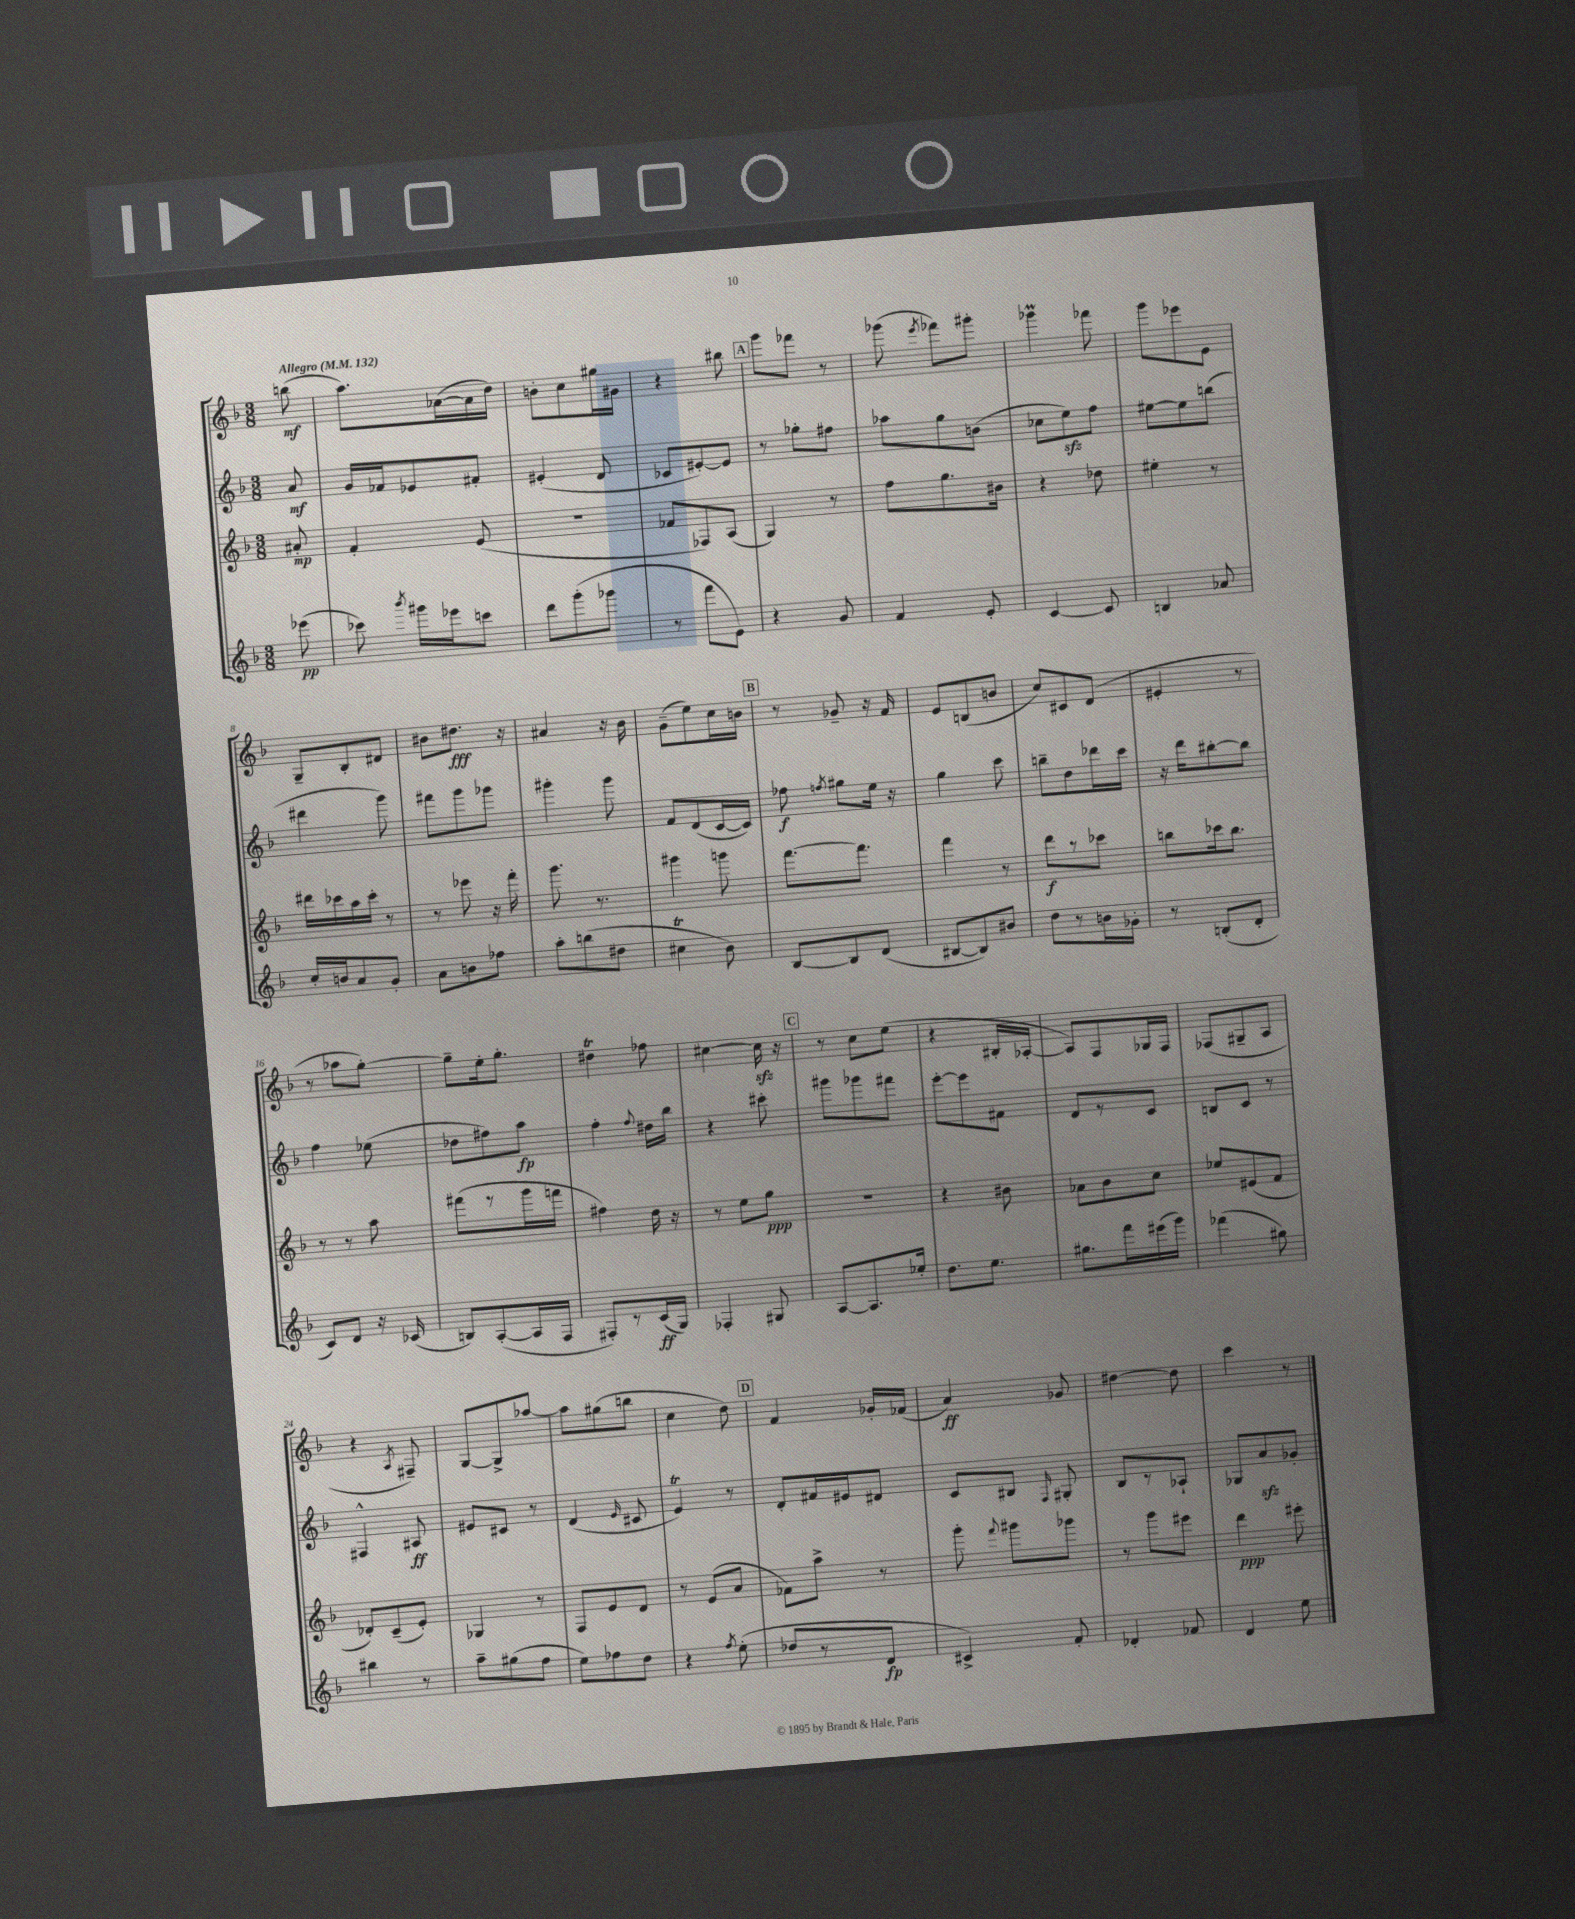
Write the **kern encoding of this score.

**kern	**dynam	**kern	**dynam	**kern	**dynam	**kern	**dynam
*part4	*part4	*part3	*part3	*part2	*part2	*part1	*part1
*staff4	*staff4	*staff3	*staff3	*staff2	*staff2	*staff1	*staff1
*clefG2	*	*clefG2	*	*clefG2	*	*clefG2	*
*k[b-]	*	*k[b-]	*	*k[b-]	*	*k[b-]	*
*M3/8	*	*M3/8	*	*M3/8	*	*M3/8	*
*MM132	*	*MM132	*	*MM132	*	*MM132	*
=	=	=	=	=	=	=	=
!	!	!	!	!	!	!LO:TX:a:B:t=Allegro	!
(8eee-X\	pp	8a#X'/	mp	8a/	mf	(8bbn\	mf
=1	=1	=1	=1	=1	=1	=1	=1
8ccc-X\)	.	4f'/	.	16g/LL	.	8.aa\L)	.
.	.	.	.	16f-X/J	.	.	.
8qbbb-/	.	.	.	.	.	.	.
16ggg#X\LL	.	.	.	8e-X/	.	.	.
16eee-X\J	.	.	.	.	.	([16a-X\L	.
8cccn\J	.	(8e/	.	8f#X'/J	.	16a-\]	.
.	.	.	.	.	.	16dd\JJ)	.
=2	=2	=2	=2	=2	=2	=2	=2
8ddd\L	.	4.r	.	(4e#X'/	.	8bn'\L	.
(8ggg'\	.	.	.	.	.	8cc\	.
8ggg-X\J	.	.	.	8d/	.	16gg#X\L	.
.	.	.	.	.	.	16g#X\JJ	.
=3	=3	=3	=3	=3	=3	=3	=3
8r	.	8f-X/L	.	8c-X/L	.	4r	.
8fff\L	.	8F-X/)	.	[8e#X'/)	.	.	.
8e\J)	.	(8A/J	.	8e#/J]	.	8bb#X\	.
!!LO:REH:place=s1:t=A
=4	=4	=4	=4	=4	=4	=4	=4
4r	.	4G/)	.	8r	.	8ggg\L	.
.	.	.	.	8gg-X'\L	.	8fff-X\J	.
8g/	.	8r	.	8ff#X\J	.	8r	.
=5	=5	=5	=5	=5	=5	=5	=5
4f/	.	8ff\L	.	8aa-X\L	.	(8ggg-X\	.
.	.	.	.	.	.	8qeee/	.
.	.	8.gg\	.	8gg\	.	8fff-X\L)	.
8e'/	.	.	.	(8bn\J	.	8ggg#X'\J	.
.	.	16b#X\Jk	.	.	.	.	.
=6	=6	=6	=6	=6	=6	=6	=6
[4c/	.	4r	.	8cc-X\L	.	4ggg-XM\	.
.	.	.	.	8eezz\)	.	.	.
8c/]	.	8dd-X\	.	8ff\J	.	8fff-X\	.
=7	=7	=7	=7	=7	=7	=7	=7
4Bn/	.	4ee#X'\	.	[8ee#X\L	.	8ggg\L	.
.	.	.	.	8ee#\]	.	8eee-X\	.
8a-X/	.	8r	.	(8bbn\J	.	8e\J	.
!!LO:LB:g=z
=8	=8	=8	=8	=8	=8	=8	=8
16cc'/LL	.	16ddd#X\LL	.	4ddd#X\	.	8G~/L	.
16bn/J	.	16ccc-X\	.	.	.	.	.
8a/	.	16aa\	.	.	.	8B-'/	.
.	.	16ccc-'\JJ	.	.	.	.	.
8g'/J	.	8r	.	8ggg\)	.	8d#X/J	.
=9	=9	=9	=9	=9	=9	=9	=9
8a\L	.	8r	.	8fff#X\L	.	8b#X\L	.
8bn\	.	8eee-X\	.	8ggg\	.	8.dd#X\J	fff
8ff-X\J	.	16r	.	8ggg-X\J	.	.	.
.	.	16fff'\	.	.	.	16r	.
=10	=10	=10	=10	=10	=10	=10	=10
8aa'\L	.	8.ggg\	.	4ggg#X'\	.	4a#X/	.
(8bbn\	.	.	.	.	.	.	.
.	.	8.r	.	.	.	.	.
8dd#X\J	.	.	.	8ggg#\	.	16r	.
.	.	.	.	.	.	16b-\	.
=11	=11	=11	=11	=11	=11	=11	=11
4cc#Xt\	.	4ggg#X\	.	8f/L	.	(8g~\L	.
.	.	.	.	(8d/	.	8ee\)	.
8b-\)	.	8gggn\	.	[16c/L	.	16cc\L	.
.	.	.	.	16c/JJ])	.	16bn\JJ	.
!!LO:REH:place=s1:t=B
=12	=12	=12	=12	=12	=12	=12	=12
[8B-/L	.	[8.fff\L	.	8ff-X\	f	8r	.
.	.	.	.	8qffn/	.	.	.
8B-/]	.	.	.	8gg#X\L	.	8g-X~/	.
.	.	8.fff\J]	.	.	.	.	.
(8d/J	.	.	.	16ee\Jk	.	16r	.
.	.	.	.	16r	.	16f/	.
=13	=13	=13	=13	=13	=13	=13	=13
[8B#X/L	.	4fff\	.	4gg\	.	8e/L	.
8B#/])	.	.	.	.	.	(8Bn/	.
8b#X/J	.	8r	.	8ccc\	.	8bn/J	.
=14	=14	=14	=14	=14	=14	=14	=14
8dd\L	.	8ddd\L	f	8bbn~\L	.	8cc/L)	.
8r	.	8r	.	8dd\	.	8c#X/	.
16bn\L	.	8ccc-X\J	.	16ddd-X\L	.	(8d/J	.
16g-X'\JJ	.	.	.	16ccc\JJ	.	.	.
=15	=15	=15	=15	=15	=15	=15	=15
8r	.	8bbn\L	.	16r	.	4e#X'/	.
.	.	.	.	16ddd\KL	.	.	.
(8Bn'/L	.	16ccc-X\k	.	[8bb#X'\	.	.	.
.	.	8.bb\J	.	.	.	.	.
8d'/J	.	.	.	8bb#\J]	.	8r	.
!!LO:LB:g=z
=16	=16	=16	=16	=16	=16	=16	=16
8c/L)	.	8r	.	4ff\	.	8r	.
8d/J	.	8r	.	.	.	8aa-X\L	.
16r	.	8aa\	.	(8ee-X\	.	[8gg'\J)	.
(16c-X/	.	.	.	.	.	.	.
=17	=17	=17	=17	=17	=17	=17	=17
8Bn/L)	.	(8fff#X\L	.	8dd-X\L	.	8gg~\L]	.
([8A'/	.	8r	.	8ff#X\)	.	16ee'\k	.
.	.	.	.	.	.	8.gg'\J	.
16A/L]	.	16ggg\L	.	8aa\J	fp	.	.
16F/JJ	.	16fffn\JJ	.	.	.	.	.
=18	=18	=18	=18	=18	=18	=18	=18
8F#X'/L)	.	4ff#X\)	.	4ff'\	.	4dd#Xt\	.
8r	.	.	.	.	.	.	.
.	.	.	.	8qqff/	.	.	.
(16c/L	ff	16dd\	.	16dd#X\LL	.	8ff-X\	.
16G/JJ)	.	16r	.	16bb-\JJ	.	.	.
=19	=19	=19	=19	=19	=19	=19	=19
4F-X'/	.	8r	.	4r	.	[4cc#X\	.
.	.	8ee\L	.	.	.	.	.
8G#X/	.	8gg\J	ppp	8ccc#X'\	.	16cc#zz\]	.
.	.	.	.	.	.	16r	.
!!LO:REH:place=s1:t=C
=20	=20	=20	=20	=20	=20	=20	=20
[8A/L	.	4.r	.	8ggg#X\L	.	8r	.
8.A/]	.	.	.	8ggg-X\	.	8cc\L	.
.	.	.	.	8fff#X\J	.	(8ee\J	.
16ee-X'/Jk	.	.	.	.	.	.	.
=21	=21	=21	=21	=21	=21	=21	=21
8.dd\L	.	4r	.	[8eee'\L	.	4r	.
.	.	.	.	8eee\]	.	.	.
8.ee\J	.	.	.	.	.	.	.
.	.	8b#X\	.	8f#X\J	.	16B#X'/LL	.
.	.	.	.	.	.	[16A-X'/JJ	.
=22	=22	=22	=22	=22	=22	=22	=22
8.gg#X\L	.	8a-X\L	.	8d/L	.	8A-/L])	.
.	.	8b-\	.	8r	.	8F/	.
16fff\L	.	.	.	.	.	.	.
(16eee#X\	.	8cc\J	.	8c/J	.	16G-X/L	.
16ggg\JJ)	.	.	.	.	.	16F/JJ	.
=23	=23	=23	=23	=23	=23	=23	=23
(4fff-X\	.	8ee-X/L	.	8Bn/L	.	(8F-X/L	.
.	.	(8e#X/	.	8c/J	.	8G#X~/	.
8gg#X\)	.	8f/J	.	8r	.	8A/J	.
!!LO:LB:g=z
=24	=24	=24	=24	=24	=24	=24	=24
4bb#X\	.	8d-X'/L)	.	4F#X^^/	.	4r	.
.	.	(8c~/	.	.	.	.	.
.	.	.	.	.	.	8qA/	.
8r	.	8e'/J)	.	8A#X/	ff	8F#X~/)	.
=25	=25	=25	=25	=25	=25	=25	=25
8aa~\L	.	4G-X/	.	8e#X/L	.	[8G/L	.
(8gg#X\	.	.	.	8c#X/J	.	8G^/]	.
8ff\J	.	8r	.	8r	.	[8aa-X/J	.
=26	=26	=26	=26	=26	=26	=26	=26
8ee\L)	.	8F/L	.	(4d/	.	8aa-\L]	.
8ff-X\	.	8e/	.	.	.	(8gg#X\	.
.	.	.	.	16qqe/	.	.	.
8dd\J	.	8d/J	.	8c#X/	.	8bbn\J	.
=27	=27	=27	=27	=27	=27	=27	=27
4r	.	8r	.	4et/)	.	4cc\	.
.	.	(8e/L	.	.	.	.	.
8qff/	.	.	.	.	.	.	.
(8ee'\	.	8a/J	.	8r	.	8dd\)	.
!!LO:REH:place=s1:t=D
=28	=28	=28	=28	=28	=28	=28	=28
8dd-X/L	.	8f-X\L)	.	8d'/L	.	4f/	.
8r	.	8aa^\J	.	16f#X/L	.	.	.
.	.	.	.	16e#X/J	.	.	.
8d/J	fp	8r	.	8d#X/J	.	16g-X'/LL	.
.	.	.	.	.	.	(16f-X/JJ	.
=29	=29	=29	=29	=29	=29	=29	=29
4c#X^/)	.	8ggg'\	.	8c/L	.	4a/)	ff
.	.	8qqfff/	.	.	.	.	.
.	.	8ggg#X\L	.	8B#X/J	.	.	.
.	.	.	.	16qqF/	.	.	.
8f'/	.	8ggg-X\J	.	8G#X'/	.	8g-X/	.
=30	=30	=30	=30	=30	=30	=30	=30
4d-X'/	.	8r	.	8B-/L	.	[4dd#X\	.
.	.	8ggg\L	.	8r	.	.	.
8f-X/	.	8eee#X\J	.	8A-X`/J	.	8dd#\]	.
=31	=31	=31	=31	=31	=31	=31	=31
4d/	.	4ddd\	ppp	8G-X/L	.	4ccc\	.
.	.	.	.	8azz/	.	.	.
8ee\	.	8eee#X'\	.	8g-X'/J	.	8r	.
==	==	==	==	==	==	==	==
*-	*-	*-	*-	*-	*-	*-	*-
